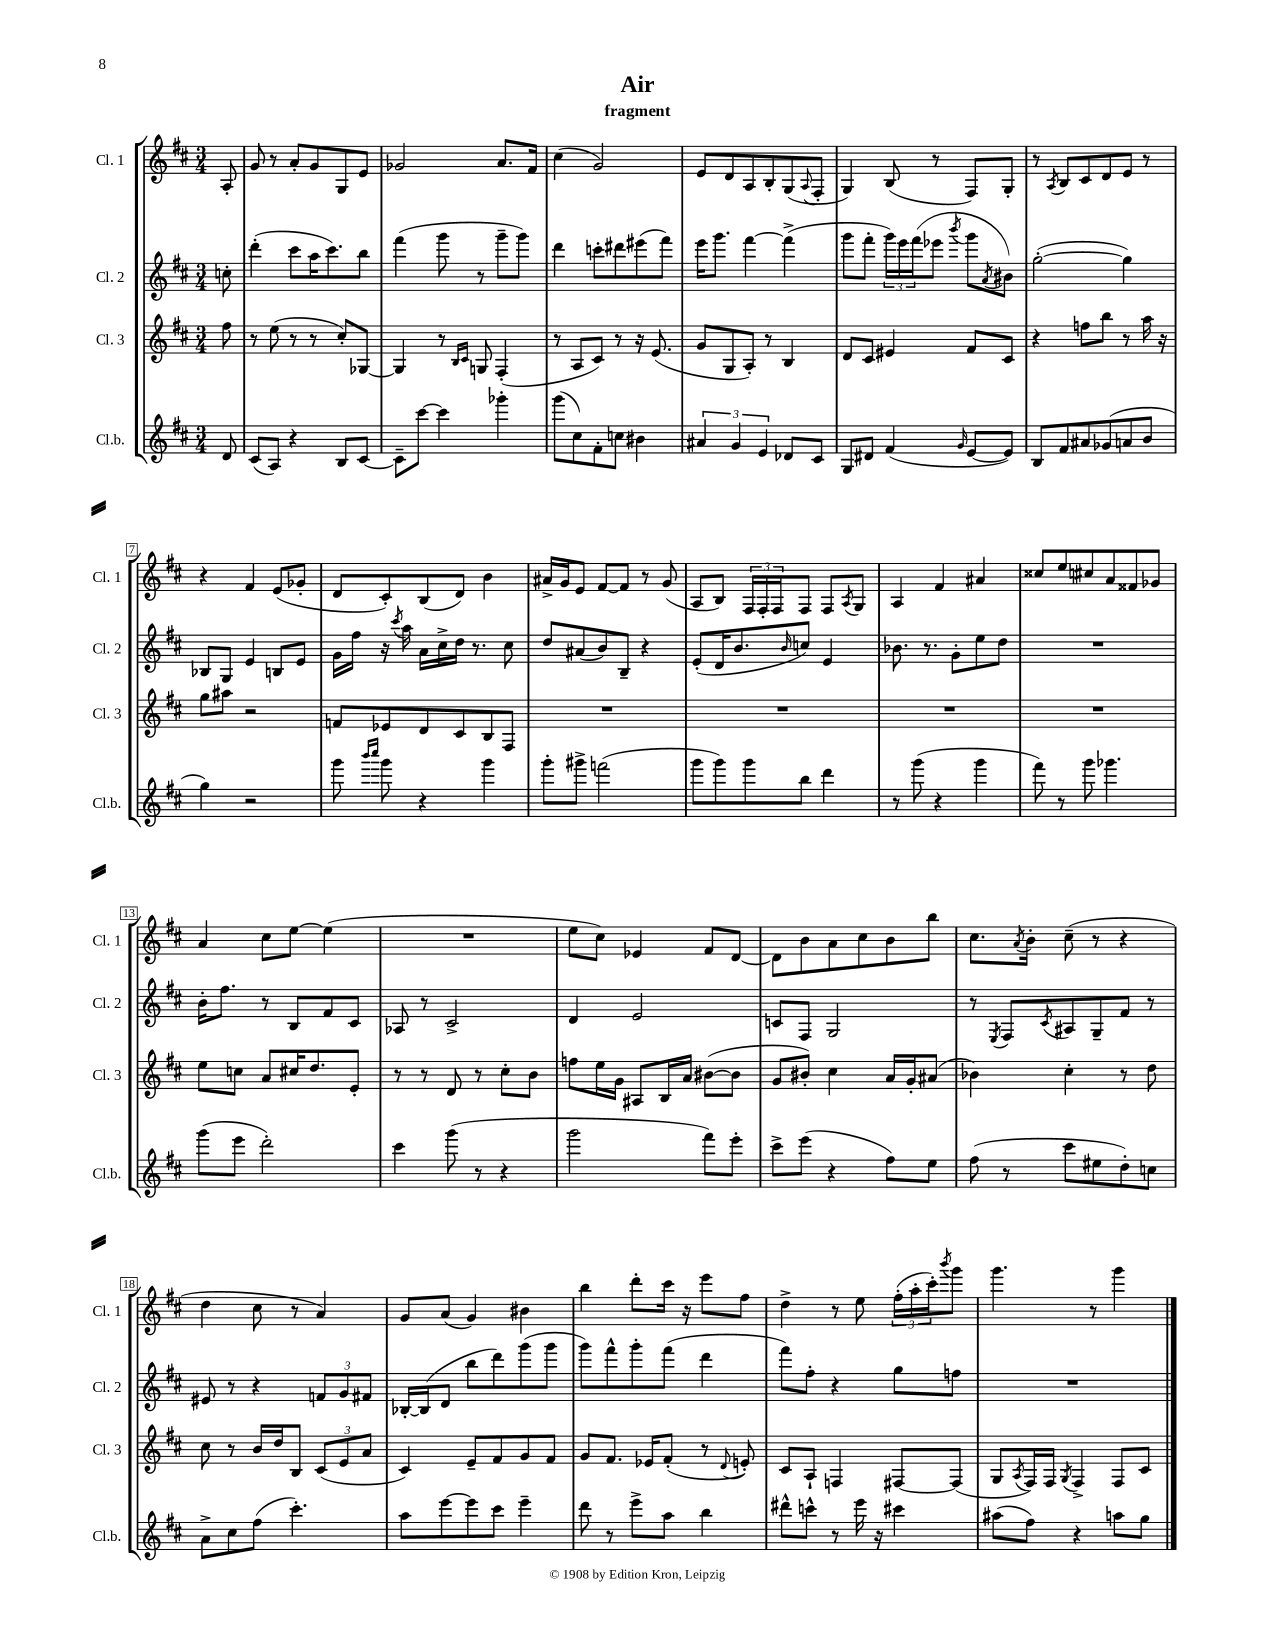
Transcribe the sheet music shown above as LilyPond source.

\header { title = "Air" subtitle = "fragment" }
<<
\new StaffGroup <<
\new Staff = "s0" \with { instrumentName = "Cl. 1" shortInstrumentName = "Cl. 1" } {
    \clef treble \key d \major \numericTimeSignature \time 3/4 \partial 8
    a8-. |
    g'8 r8 a'8-. g'8 g8 e'8 |
    ges'2 a'8. fis'16 |
    cis''4( g'2) |
    e'8 d'8 a8 b8-. g8( \appoggiatura { a8 } fis8-. |
    g4) b8( r8 fis8) g8-. |
    r8 \acciaccatura { a8 } b8 cis'8 d'8 e'8 r8 |
    r4 fis'4 e'8( ges'8-. |
    d'8 cis'8-.) b8( d'8) b'4 |
    ais'16-> g'16 e'8 fis'8~ fis'8 r8 g'8( |
    a8 b8) \tuplet 3/2 { fis16 fis16-. fis16 } fis8 fis8 \acciaccatura { a8 } g8 |
    a4 fis'4 ais'4 |
    cisis''8 e''8 cis''8 a'8 fisis'8 ges'8 |
    a'4 cis''8 e''8~ e''4( |
    R2. |
    e''8 cis''8) ees'4 fis'8 d'8~ |
    d'8 b'8 a'8 cis''8 b'8 b''8 |
    cis''8. \acciaccatura { a'8 } b'16-. cis''8--( r8 r4 |
    d''4 cis''8 r8 a'4) |
    g'8 a'8( g'4) bis'4 |
    b''4 d'''8-. cis'''16 r16 e'''8 fis''8 |
    d''4-> r8 e''8 \tuplet 3/2 { fis''16-.( a''16-. cis'''16-.) } \acciaccatura { b'''8 } g'''8 |
    g'''4. r8 g'''4 \bar "|." |
}
\new Staff = "s1" \with { instrumentName = "Cl. 2" shortInstrumentName = "Cl. 2" } {
    \clef treble \key d \major \numericTimeSignature \time 3/4 \partial 8
    c''8-. |
    d'''4-.( cis'''8 a''16 cis'''8.) b''8 |
    fis'''4( g'''8 r8 g'''8-- g'''8) |
    d'''4 c'''8-. dis'''8 eis'''8( fis'''8) |
    e'''16 g'''8. fis'''4~ fis'''4->( |
    g'''8 fis'''8-. \tuplet 3/2 { g'''16) e'''16 fis'''16( } ees'''8 \acciaccatura { b'''8 } g'''8 \acciaccatura { a'8 } bis'8) |
    g''2~-.( g''4) |
    bes8 g8 e'4 b8 e'8 |
    g'16 fis''16 r16 \acciaccatura { cis'''8 } a''16 a'16 cis''16-> d''16 r8. cis''8 |
    d''8 ais'8( b'8) b8-- r4 |
    e'8-.( d'16 b'8. \grace { b'16 } c''8) e'4 |
    bes'8. r8. g'8-. e''8 d''8 |
    R2. |
    b'16-. fis''8. r8 b8 fis'8 cis'8 |
    aes8 r8 cis'2-> |
    d'4 e'2 |
    c'8 fis8 g2 |
    r8 \acciaccatura { e8 } fis8 \acciaccatura { cis'8 } ais8 g8-- fis'8 r8 |
    eis'8 r8 r4 \tuplet 3/2 { f'8 g'8 fis'8 } |
    bes16~-. bes16( d'8 b''8 d'''8) g'''8( g'''8 |
    g'''8) fis'''8-^ g'''8-. fis'''8( d'''4 |
    fis'''8) fis''8-. r4 g''8 f''8 |
    R2. \bar "|." |
}
\new Staff = "s2" \with { instrumentName = "Cl. 3" shortInstrumentName = "Cl. 3" } {
    \clef treble \key d \major \numericTimeSignature \time 3/4 \partial 8
    fis''8 |
    r8 e''8( r8 r8 cis''8-.) ges8~ |
    ges4 r8 \grace { b16 cis'16 } g8 fis4-.( |
    r8 a8 cis'8) r8 r16 e'8.( |
    g'8 g8 a8-.) r8 b4 |
    d'8 cis'8 eis'4 fis'8 cis'8 |
    r4 f''8 b''8 r8 a''16 r16 |
    g''8 ais''8 r2 |
    f'8 ees'8 d'8 cis'8 b8 fis8 |
    R2. |
    R2. |
    R2. |
    R2. |
    e''8 c''8 a'8 cis''16 d''8. e'8-. |
    r8 r8 d'8 r8 cis''8-. b'8 |
    f''8 e''16 g'16 ais8 b16 a'16 bis'8~( bis'8 |
    g'8 bis'8-.) cis''4 a'16 g'16-. ais'8( |
    bes'4) cis''4-. r8 d''8 |
    cis''8 r8 b'16 d''16 b8 \tuplet 3/2 { cis'8( e'8 a'8 } |
    cis'4) e'8-- fis'8 g'8 fis'8 |
    g'8 fis'8. ees'16 fis'8-.( r8 \appoggiatura { d'8 } e'8-.) |
    cis'8 a8-! f4 fis8~ fis8( |
    g8 \acciaccatura { a8 } fis16) fis16 \acciaccatura { g8 } fis4-> fis8 cis'8 \bar "|." |
}
\new Staff = "s3" \with { instrumentName = "Cl.b." shortInstrumentName = "Cl.b." } {
    \clef treble \key d \major \numericTimeSignature \time 3/4 \partial 8
    d'8 |
    cis'8( a8) r4 b8 cis'8~ |
    cis'8-- cis'''8~ cis'''4 ges'''4-. |
    g'''8( cis''8) fis'8-. c''8 bis'4 |
    \tuplet 3/2 { ais'4 g'4 e'4 } des'8 cis'8 |
    g8 dis'8 fis'4( \grace { g'16 } e'8~ e'8) |
    b8 fis'8 ais'8 ges'8( a'8 b'8 |
    g''4) r2 |
    g'''8 \grace { b'''16 cis''''16 } g'''8 r4 g'''4 |
    g'''8-. gis'''8-> f'''2( |
    g'''8 g'''8) g'''8 b''8 d'''4 |
    r8 g'''8( r4 g'''4 |
    fis'''8) r8 g'''8 ges'''4. |
    g'''8( e'''8 d'''2-.) |
    cis'''4 g'''8( r8 r4 |
    g'''2 fis'''8) e'''8-. |
    cis'''8-> e'''8( r4 fis''8) e''8 |
    fis''8( r8 cis'''8 eis''8 d''8-.) c''8 |
    a'8-> cis''8 fis''8( cis'''4.-.) |
    a''8 e'''8~ e'''8 cis'''8 e'''4-- |
    d'''8 r8 e'''8-> a''8 b''4 |
    dis'''8-^ c'''8-^ r8 e'''16 r16 cis'''4 |
    ais''8( fis''8) r4 a''8 g''8 \bar "|." |
}
>>
>>
\layout { \context { \Score \override BarNumber.stencil = #(make-stencil-boxer 0.1 0.3 ly:text-interface::print) } }
